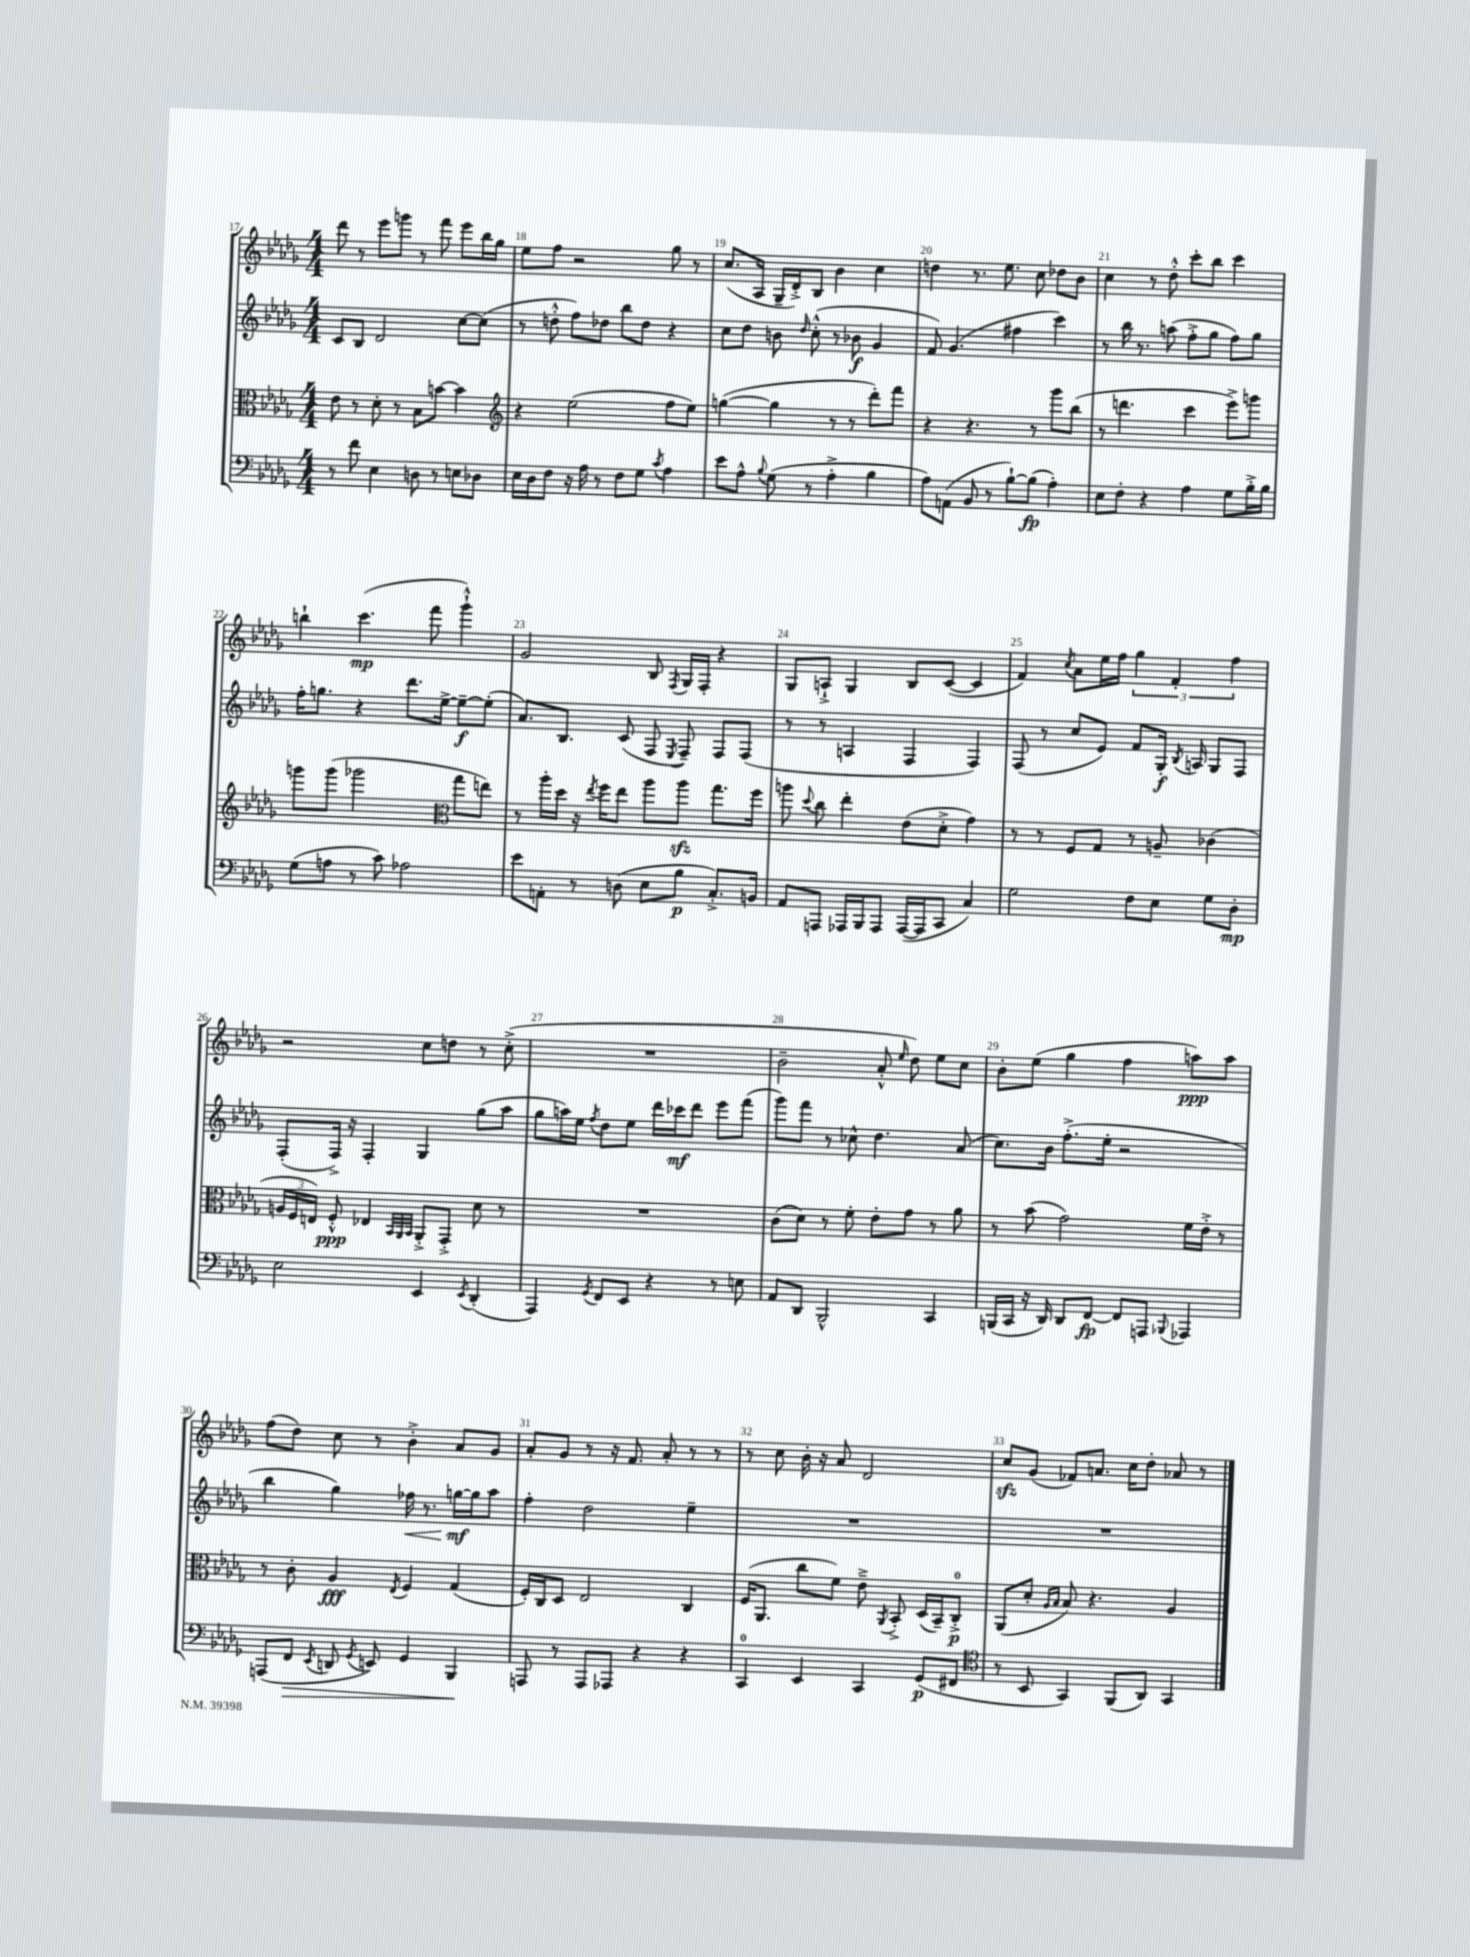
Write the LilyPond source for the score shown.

<<
\new StaffGroup <<
\new Staff = "s0" {
    \clef treble \key des \major \numericTimeSignature \time 4/4
    \autoBeamOff des'''8 r8 ees'''8[ g'''8] r8 f'''8 ees'''8[ bes''16 ges''16] |
    ees''8[ f''8] r2 ges''8 r8 |
    c''8.[( aes16] ges16[-- des'16-.->) bes8] bes'4 c''4 |
    d''4 r8. ees''8. c''8 des''8[ bes'8] |
    c''4 r8 des''8-.-^ c'''8[-. bes''8] c'''4 |
    b''4-! c'''4.\mp( f'''8 ges'''4-!-^) |
    ges'2 bes8 \acciaccatura { f8 } ges16[ f16]-. r4 |
    ges8[ a8]-!-> ges4 bes8[ c'8]~( c'4 |
    f'4) \acciaccatura { c''8 } aes'8[ ees''16 f''16] \tuplet 3/2 { ges''4 f'4-. f''4 } |
    r2 c''8[ d''8] r8 c''8-.->( |
    R1 |
    bes'2-- aes'8-.-^ \grace { ees''16 } des''8) ees''8[ c''8] |
    bes'8[-. ees''8]( ges''4 f''4 a''8[\ppp) a''8] |
    f''8[( des''8]) c''8 r8 bes'4-.-> aes'8[ ges'8] |
    aes'8[-. ges'8] r8 r16 f'8. aes'8-. r8 r8 |
    r8 c''8 bes'16-. r16 aes'8 des'2 |
    c''8[\sfz ges'8]( fes'8[) a'8.] c''16[ des''8]-. aes'8 r8 \bar "|." |
}
\new Staff = "s1" {
    \clef treble \key des \major \numericTimeSignature \time 4/4
    \autoBeamOff c'8[ bes8] des'2 c''8[~ c''8]( |
    r8 d''8-.-^ f''8[) des''8] bes''8[ des''8] r4 |
    c''8[ des''8] b'8 \grace { des''16 } c''8-.-^( r8 bes'8\f ges'4 |
    f'8) ges'4.( fis''4 c'''4) |
    r8 bes''16 r8. a''8( f''8[-.-> ges''8] f''8[) ges''8] |
    f''16[-. g''8.] r4 des'''8.[ ees''16]~-> ees''8[~--\f ees''8]-.( |
    aes'8.[) bes8.] c'8( f8 \acciaccatura { ees8 } f8--) f8[ f8]( |
    r8 r8 a4 f4 f4) |
    f8( r8 c''8[ ees'8]) f'8[ ges16]-.\f \acciaccatura { bes8 } a16 ges8[ f8] |
    f8[-.( f16]->) r16 f4-. ges4 ges''8[( aes''8] |
    ges''8[ a''16) ees''16] \acciaccatura { f''8 } des''8[ ees''8] des'''16[ ces'''16\mf des'''8] ees'''8[ f'''8]( |
    ges'''8[) f'''8] r8 ces''8-^ des''4. aes'8( |
    c''8.[) bes'16] f''8.[-.->( ees''16]-. r2 |
    bes''4 ges''4) fes''16\< r8. g''16[~\mf\! g''16 aes''8] |
    f''4-. des''2 ees''4-- |
    R1 |
    R1 \bar "|." |
}
\new Staff = "s2" {
    \clef alto \key des \major \numericTimeSignature \time 4/4
    \autoBeamOff ees'8 r8 des'8-. r8 bes8[ b'8]~ b'4 |
    \clef treble r4 ees''2( f''8[ ees''8]) |
    g''4~( g''4 r8 r8 des'''8[-.) f'''8] |
    r4 r4. r8 ges'''8[ bes''8]( |
    r8 d'''4. c'''4 ees'''8[->) g'''8] |
    g'''8[ g'''8]( ges'''2 \clef alto ges''8[ e''8]) |
    r8 aes''16[-. des''16] r16 \acciaccatura { ees''8 } f''16[ ees''8] aes''8[ aes''8]\sfz ges''8.[ f''16] |
    a''8 \appoggiatura { des''8 } c''8 ees''4-. ees'8[( des'8]-.-> ges'4) |
    r8 r8 f8[ ges8] r8 a8-- ces'4( |
    \tuplet 3/2 { a16[ f16 e16]) } f8-.-^\ppp ees4 \grace { bes,32[ aes,32 bes,32] } aes,8[-.-> ges,8]-.-> des'8 r8 |
    R1 |
    c'8[( des'8]) r8 f'8-. ees'8[-. ges'8] r8 aes'8 |
    r8 bes'8( ges'2) f'16[ ees'16]-.-> r8 |
    r8 c'8-. aes4\fff \acciaccatura { ees8 } f4 ges4( |
    f16[-.) c16 des8] ees2 c4 |
    f16[( aes,8.] c''8[ f'8]) ees'8---> \acciaccatura { aes,8 } bes,8-.-> des16[( bes,16--) c8]-0-.->\p |
    aes,8[( des'8]-. \grace { aes16[ bes16] } bes8) r4. aes4 \bar "|." |
}
\new Staff = "s3" {
    \clef bass \key des \major \numericTimeSignature \time 4/4
    \autoBeamOff r8 f'8 ees4 d8 r8 e8[ des8] |
    ees16[ des16 f8] r16 aes16 r8 f8[ ges8] \acciaccatura { c'8 } aes4 |
    ees'8[ aes8]-^ \appoggiatura { bes8 } ges8( r8 aes4-.-> bes4 |
    aes8[) a,8]( bes,8 r8 bes8[~-!) bes8]\fp( aes4-.) |
    ees8[ f8]-. r4 aes4 ges8[ bes16-.-> bes16] |
    ges8[( a8] r8 c'8) aes2 |
    ees'8[ a,8]-. r8 d8( ees8[ bes8]\p c8.[-.->) b,16] |
    aes,8[ a,,8] aes,,16[ bes,,16 aes,,8] aes,,16[~( aes,,16 c,8] c4) |
    ges2 f8[ ees8] ges8[ des8]-.\mp |
    ees2 ees,4 \acciaccatura { ees,8 } des,4-.( |
    aes,,4) \acciaccatura { ges,8 } f,8[ ees,8] r4 r8 e8 |
    aes,8[ des,8] bes,,2-^ c,4 |
    b,,16[( c,16] r16 des,16) des,8[ f,8]~\fp f,8[ a,,8] \appoggiatura { bes,,8 } aes,,4 |
    a,,8[( f,8]\> \acciaccatura { ees,8 } d,8 \acciaccatura { ges,8 } e,8) ges,4 bes,,4\! |
    a,,8 r8 a,,8[ aes,,8] r4 r4 |
    c,4-0 ees,4 c,4 ges,8[\p( fis,8] |
    \clef tenor r8 bes,8 ges,4) f,8[( aes,8]) ges,4 \bar "|." |
}
>>
>>
\layout { \context { \Score currentBarNumber = #17 \override BarNumber.break-visibility = ##(#f #t #t) barNumberVisibility = #all-bar-numbers-visible } }
